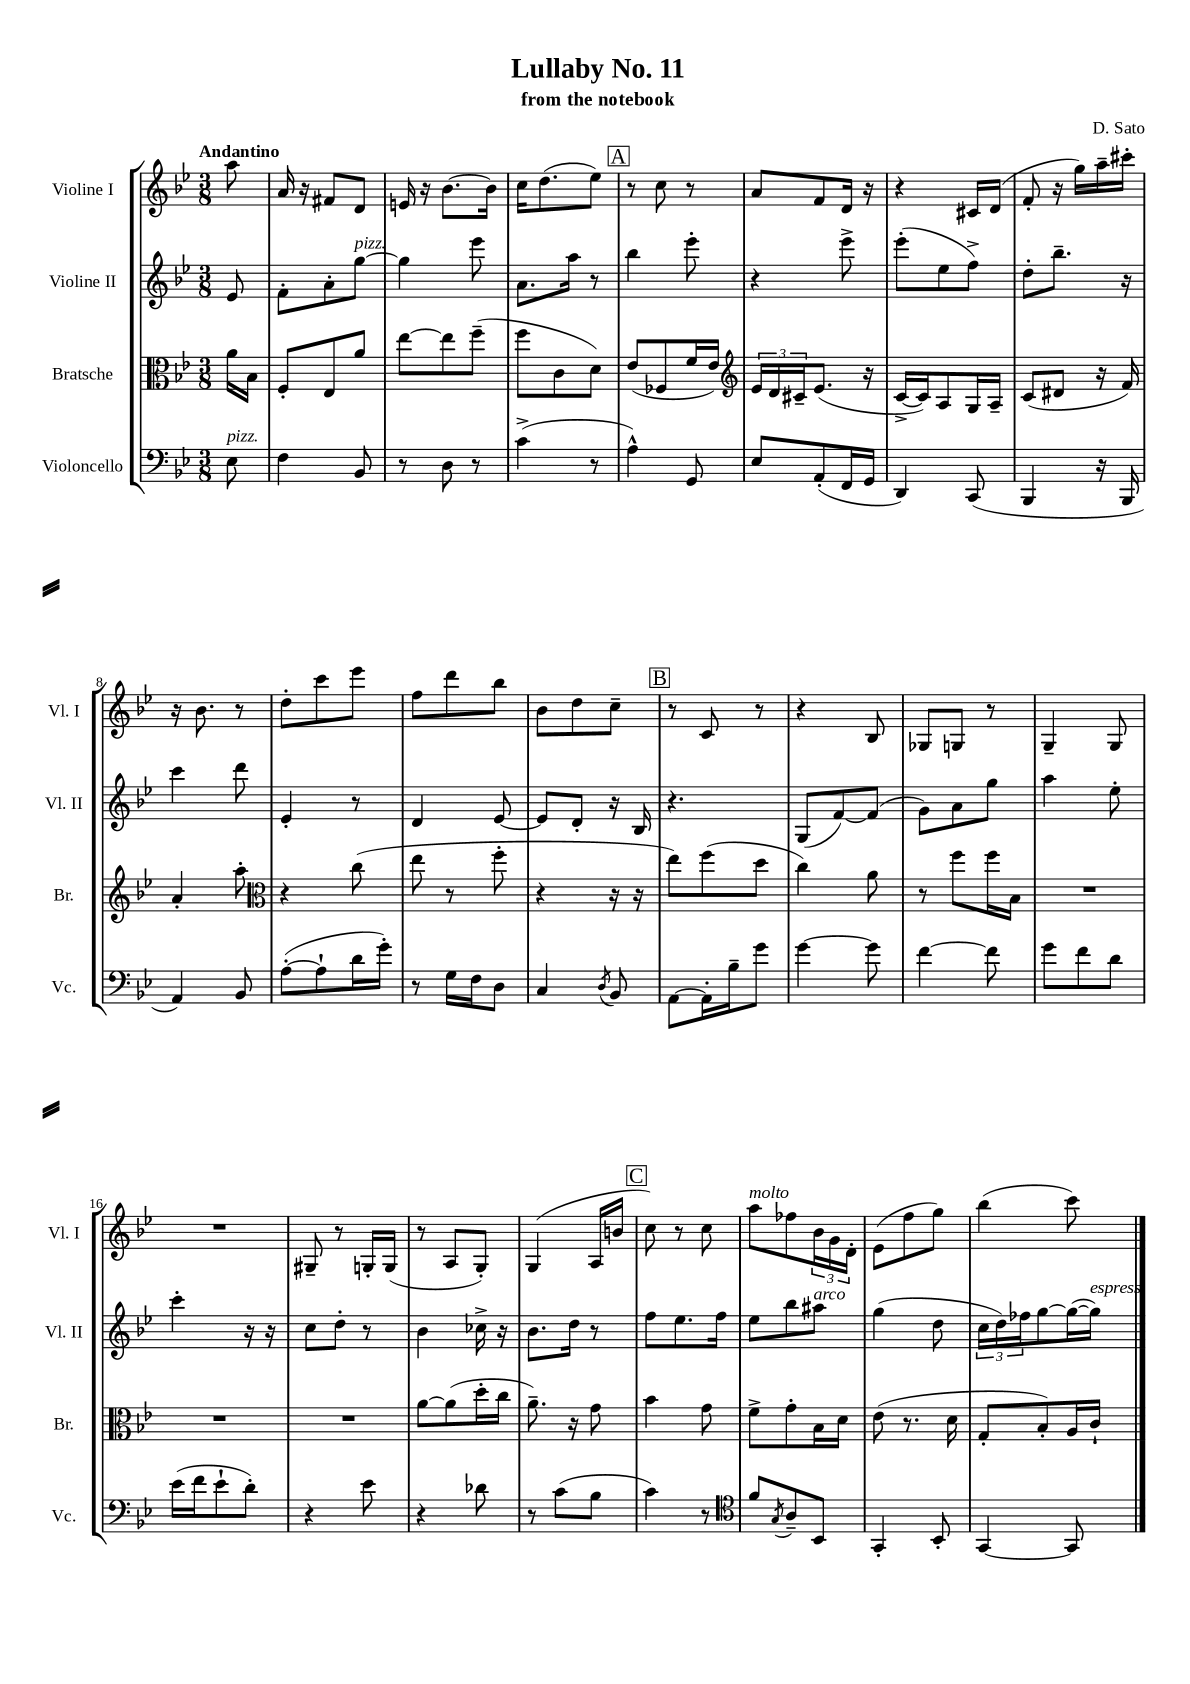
\header { title = "Lullaby No. 11" composer = "D. Sato" subtitle = "from the notebook" }
<<
\new StaffGroup <<
\new Staff = "s0" \with { instrumentName = "Violine I" shortInstrumentName = "Vl. I" } {
    \clef treble \key bes \major \numericTimeSignature \time 3/8 \partial 8 \tempo "Andantino"
    a''8 |
    a'16 r16 fis'8 d'8 |
    e'16 r16 bes'8.~ bes'16 |
    c''16 d''8.( ees''8) |
    \mark \markup { \box "A" } r8 c''8 r8 |
    a'8 f'8 d'16 r16 |
    r4 cis'16 d'16( |
    f'8-. r16 g''16) a''16-- cis'''16-. |
    r16 bes'8. r8 |
    d''8-. c'''8 ees'''8 |
    f''8 d'''8 bes''8 |
    bes'8 d''8 c''8-- |
    \mark \markup { \box "B" } r8 c'8 r8 |
    r4 bes8 |
    ges8 g8 r8 |
    g4-- g8 |
    R4. |
    gis8-- r8 g16-. g16( |
    r8 a8 g8-.) |
    g4( a16 b'16 |
    \mark \markup { \box "C" } c''8) r8 c''8 |
    a''8^\markup { \italic "molto" } fes''8 \tuplet 3/2 { bes'16 g'16 d'16-. } |
    ees'8( f''8 g''8) |
    bes''4( c'''8) \bar "|." |
}
\new Staff = "s1" \with { instrumentName = "Violine II" shortInstrumentName = "Vl. II" } {
    \clef treble \key bes \major \numericTimeSignature \time 3/8 \partial 8
    ees'8 |
    f'8-. a'8-. g''8~^\markup { \italic "pizz." } |
    g''4 ees'''8 |
    a'8. a''16 r8 |
    \mark \markup { \box "A" } bes''4 ees'''8-. |
    r4 ees'''8-> |
    ees'''8-.( ees''8 f''8->) |
    d''8-. bes''8.-- r16 |
    c'''4 d'''8 |
    ees'4-. r8 |
    d'4 ees'8~ |
    ees'8 d'8-. r16 bes16 |
    \mark \markup { \box "B" } r4. |
    g8( f'8~) f'8( |
    g'8) a'8 g''8 |
    a''4 ees''8-. |
    c'''4-. r16 r16 |
    c''8 d''8-. r8 |
    bes'4 ces''16-> r16 |
    bes'8. d''16 r8 |
    \mark \markup { \box "C" } f''8 ees''8. f''16 |
    ees''8 bes''8 ais''8^\markup { \italic "arco" } |
    g''4( d''8 |
    \tuplet 3/2 { c''16 d''16) fes''16 } g''8~ g''16~( g''16^\markup { \italic "espress." }) \bar "|." |
}
\new Staff = "s2" \with { instrumentName = "Bratsche" shortInstrumentName = "Br." } {
    \clef alto \key bes \major \numericTimeSignature \time 3/8 \partial 8
    a'16 bes16 |
    f8-. ees8 a'8 |
    ees''8~ ees''8 f''8--( |
    f''8 c'8 d'8) |
    \mark \markup { \box "A" } ees'8( fes8 f'16 ees'16) |
    \clef treble \tuplet 3/2 { ees'16 d'16 cis'16-- } ees'8.( r16 |
    c'16~-> c'16) a8 g16 a16-- |
    c'8( dis'8 r16 f'16) |
    a'4-. a''8-. |
    \clef alto r4 c''8( |
    ees''8 r8 f''8-. |
    r4 r16 r16 |
    \mark \markup { \box "B" } ees''8) f''8( d''8 |
    c''4) a'8 |
    r8 f''8 f''16 bes16 |
    R4. |
    R4. |
    R4. |
    a'8~ a'8( d''16-. c''16 |
    a'8.--) r16 g'8 |
    \mark \markup { \box "C" } bes'4 g'8 |
    f'8-> g'8-. bes16 d'16 |
    ees'8( r8. d'16 |
    g8-. bes8-.) a16 c'16-! \bar "|." |
}
\new Staff = "s3" \with { instrumentName = "Violoncello" shortInstrumentName = "Vc." } {
    \clef bass \key bes \major \numericTimeSignature \time 3/8 \partial 8
    ees8^\markup { \italic "pizz." } |
    f4 bes,8 |
    r8 d8 r8 |
    c'4->( r8 |
    \mark \markup { \box "A" } a4-^) g,8 |
    ees8 a,8-.( f,16 g,16 |
    d,4) c,8( |
    bes,,4 r16 bes,,16 |
    a,4) bes,8 |
    a8~-.( a8-! d'16 g'16-.) |
    r8 g16 f16 d8 |
    c4 \acciaccatura { d8 } bes,8 |
    \mark \markup { \box "B" } a,8~ a,16-. bes16-- g'8 |
    g'4~ g'8 |
    f'4~ f'8 |
    g'8 f'8 d'8 |
    ees'16( f'16 ees'8-! d'8-.) |
    r4 ees'8 |
    r4 des'8 |
    r8 c'8( bes8 |
    \mark \markup { \box "C" } c'4) r8 |
    \clef tenor f'8 \acciaccatura { g8 } a8-- bes,8 |
    g,4-. bes,8-. |
    g,4~ g,8 \bar "|." |
}
>>
>>
